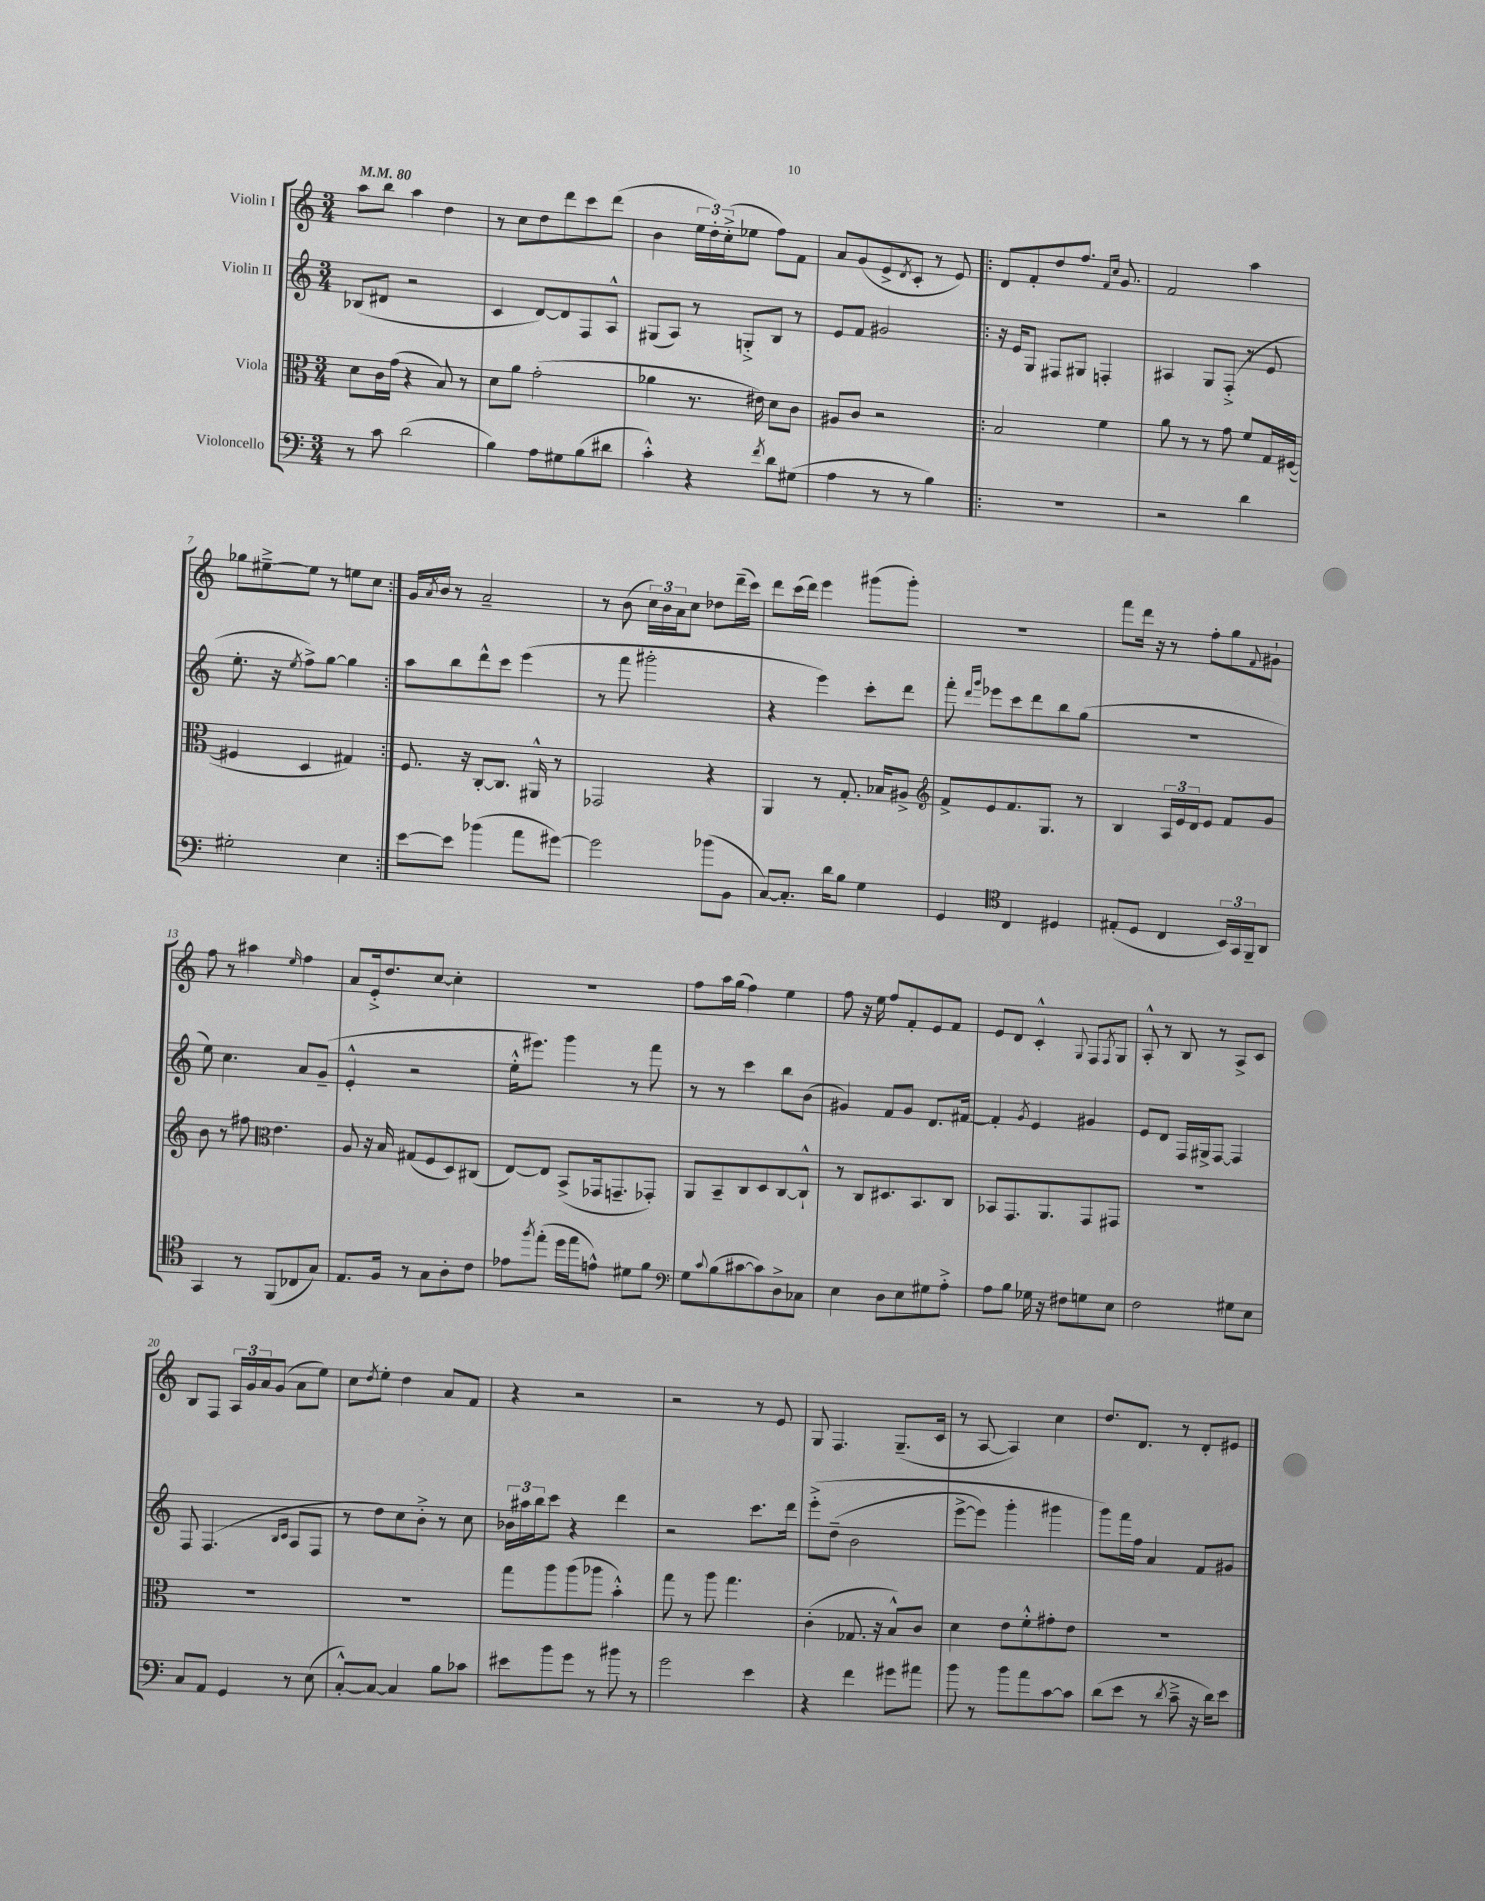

**kern	**kern	**kern	**kern
*staff4	*staff3	*staff2	*staff1
*clefF4	*clefC3	*clefG2	*clefG2
*k[]	*k[]	*k[]	*k[]
*M3/4	*M3/4	*M3/4	*M3/4
*MM80	*MM80	*MM80	*MM80
8r	8d	(8B-	8aa
8c	16c	8d#	8bb
.	(16g	.	.
(2d	4r	2r	4aa
.	8B)	.	4dd
.	8r	.	.
=	=	=	=
4B)	8d	4c	8r
.	8a	.	8cc
8A	(2g'	[8d)	8dd
8G#	.	8d]	8ddd
(8B	.	8F	8ccc
8d#	.	8A^^	(8ddd
=	=	=	=
4c'^^)	4a-	(8G#	4b
.	.	8A)	.
4r	8.r	8r	24ee
.	.	.	24dd')
.	.	.	(24cc'^
.	.	8G'^	8ee-
.	16e#)	.	.
8qf	.	.	.
8d	8d	8B	8ff)
(8G#	8c	8r	8f
=	=	=	=
4A	8A#	8e	8a
.	8c	8f	(8g
8r	2r	2g#	8e^
.	.	.	8qd
8r	.	.	8c'
4B)	.	.	8r
.	.	.	8e)
=!|:	=!|:	=!|:	=!|:
2.r	2B	16r	8d
.	.	16e	.
.	.	8G	8f'
.	.	8F#	8dd
.	.	8G#	8.ff
.	4f	4F'	.
.	.	.	16qqf
.	.	.	16qqcc
.	.	.	8.g
=	=	=	=
2r	8a	4A#	2f
.	8r	.	.
.	8r	8G	.
.	8g	(8F'^	.
4d	8f	8r	4aa
.	16G	8e	.
.	([16F#	.	.
=	=	=	=
2G#'	4F#]	8.ee'	8gg-
.	.	.	[8ee#~^
.	.	16r	.
.	.	8qee	.
.	4D	8ff^)	8ee#]
.	.	[8gg	8r
4E	4G#)	4gg]	8ee
.	.	.	8cc
=:|!	=:|!	=:|!	=:|!
[8e	8.F	8aa	16g
.	.	.	8qa
.	.	.	16b
8e]	.	8bb	8r
.	16r	.	.
(4b-	[8C'	8ddd^^	2a~
.	8.C]	8ccc	.
8a	.	(4eee	.
.	16AA#^^	.	.
[8g#)	8r	.	.
=	=	=	=
2g#]	2GG-	8r	8r
.	.	8fff	(8b
.	.	2ggg#'	24cc)
.	.	.	24b
.	.	.	24a
.	.	.	8cc
(8b-	4r	.	8dd-
8BB	.	.	(16ddd~
.	.	.	16ccc)
=	=	=	=
[8C)	4AA	4r	8ddd
8.C']	.	.	(16ccc
.	.	.	16ddd)
.	8r	4eee)	4eee
16d	.	.	.
8B	8.G'	.	.
4G	.	8ccc'	(8ggg#
.	16B-	.	.
.	8A#^	8ddd	8ggg#')
=	=	=	=
*	*clefG2	*	*
4GG	8f^	8fff'	2.r
.	.	16qqddd	.
.	.	16qqggg	.
.	8e	8eee-	.
*clefC4	*	*	*
4C	8.f	8ccc	.
.	.	8ddd	.
.	8.G	.	.
4D#	.	8bb	.
.	8r	(8gg	.
=	=	=	=
(8E#'	4B	2.r	8fff
8D	.	.	16ddd
.	.	.	16r
4C	24A	.	8r
.	24e	.	.
.	24d	.	.
.	8e	.	8ff'
24BB)	8f	.	8gg
24GG	.	.	.
24FF~	.	.	.
.	.	.	8qqf
8AA	8g	.	8g#`
=	=	=	=
4GG	8b	8ee)	8ff
.	8r	4.cc	8r
8r	8ff#	.	4aa#
*	*clefC3	*	*
(8FF	4.e	.	.
.	.	.	16qqee
8C-	.	8a	4ff
8G)	.	(8g~	.
=	=	=	=
8.E	8A	4e'^^	8a
.	16r	.	16e'^
16F	16B	.	8.dd
8r	(8G#	2r	.
8G	8F	.	[8cc
8A'	8D)	.	4cc']
8c	(8C#	.	.
=	=	=	=
8e-	[8E)	16ee'^^	2.r
.	.	8.eee#)	.
8qff	.	.	.
(8ee'	8E]	.	.
16dd	(8BB^	4ggg	.
16ee	.	.	.
8e^^)	16GG-	.	.
.	8.GG~	.	.
8d#	.	8r	.
8f	8GG-')	8fff	.
=	=	=	=
*clefF4	*	*	*
8G	8AA	8r	8ff
8qqc	.	.	.
(8B	8BB~	8r	16aa
.	.	.	(16gg
[8c#	8C	4ccc	4ff)
8c#])	8D	.	.
8D^	[8C	8bb	4ee
8C-	8C`^^]	(8b	.
=	=	=	=
4E	8r	4g#)	8ff
.	8C	.	16r
.	.	.	16ee
8D	8.D#	8f	8ff
8E	.	8g#	8f'
.	8.BB	.	.
8G#	.	8.d	8e
8A'^	8C	.	8f
.	.	[16f#	.
=	=	=	=
8A	8BB-	4f#']	8e
8B	8.GG	.	8d
.	.	8qg	.
16G-	.	4e	4c'^^
16r	8.AA	.	.
8F#	.	.	.
.	.	.	8qqG
8G	8GG	4g#	8F
.	.	.	8qF
8E	8GG#	.	8G
=	=	=	=
2F	2.r	8e	8A'^^
.	.	8d	8r
.	.	16F	8B
.	.	16G#^	.
.	.	[8F	8r
8G#	.	4F]	8A^
8E	.	.	8c
=	=	=	=
8C	2.r	8F	8B
8AA	.	(4.F	8F
4GG	.	.	24A
.	.	.	24g
.	.	.	24a
.	.	.	(8g
.	.	16qqB	.
.	.	16qqc	.
8r	.	8A	8a
(8E	.	8F	8ee)
=	=	=	=
[8C'^^)	2.r	8r	8cc
.	.	.	8qdd
8C_	.	8dd)	8ee'
4C]	.	8cc	4dd
.	.	8b'^	.
8B	.	8r	8a
8c-	.	8cc	8f
=	=	=	=
8e#	8gg	24b-	4r
.	.	24aa#	.
.	.	24bb	.
8b	8aa	8ccc	.
8g	(8aa	4r	2r
8r	8aa-	.	.
8b#	4b'^^)	4ddd	.
8r	.	.	.
=	=	=	=
2g	8gg	2r	2r
.	8r	.	.
.	8aa	.	.
.	4.gg	.	.
4e	.	8.ccc	8r
.	.	.	8e
.	.	16ddd	.
=	=	=	=
4r	(4c'	&(8eee'^	8G
.	.	(8dd~	4.F
4f	8.G-	2b	.
.	16r	.	.
8g#	8B^^)	.	(8.G~
8a#	8c	.	.
.	.	.	16c
=	=	=	=
8b	4d	[8eee^	8r
8r	.	8eee])	[8A
8b	8e	4ggg'	4A])
8a	8f'^^	.	.
[8c	8g#'	4ggg#	4cc
8c]	8e	.	.
=	=	=	=
(8d	2.r	8ggg&)	8.dd
8e	.	16fff	.
.	.	16ff	8.d
8r	.	4a	.
8qd	.	.	.
8c~^	.	.	8r
16r	.	8f	8d'
16d)	.	.	.
8e	.	8g#	8e#
==	==	==	==
*-	*-	*-	*-
